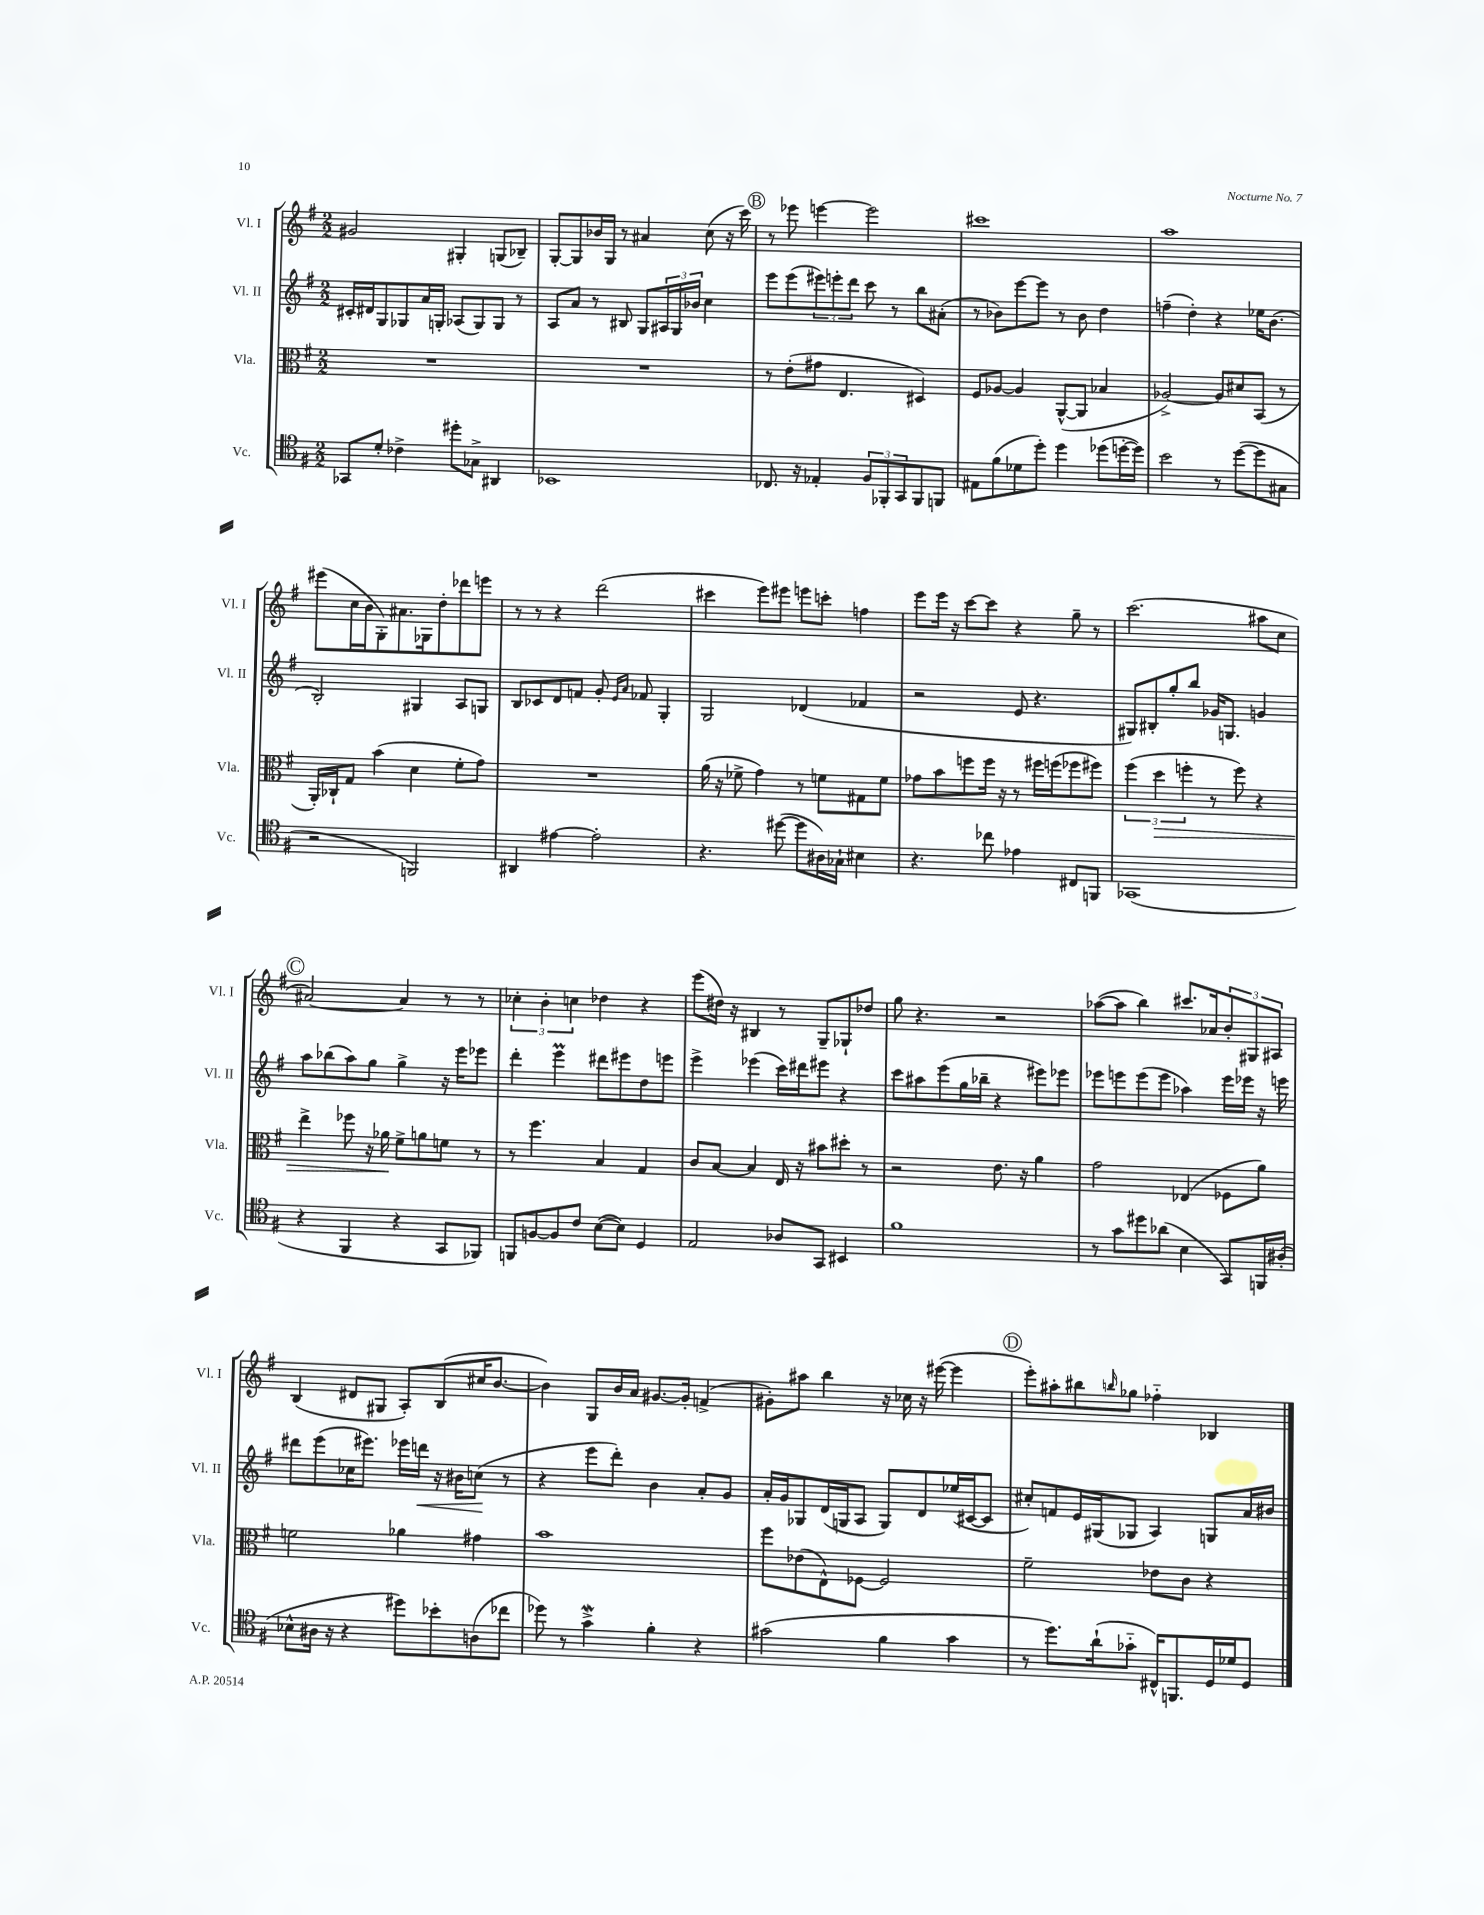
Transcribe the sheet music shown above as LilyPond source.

<<
\new StaffGroup <<
\new Staff = "s0" \with { instrumentName = "Vl. I" shortInstrumentName = "Vl. I" } {
    \clef treble \key g \major \numericTimeSignature \time 2/2
    gis'2 gis4-. g8( bes8--) |
    g8~-. g8 bes'16 g16 r8 ais'4 c''8( r16 c'''16) |
    \mark \markup { \circle "B" } r8 ees'''8 e'''4~ e'''2 |
    cis'''1 |
    a''1 |
    eis'''8( c''16 b'16 g8-.) ais'8. ges16 d''8-. des'''8 e'''8 |
    r8 r8 r4 d'''2( |
    cis'''4 e'''8) eis'''8 e'''8 c'''8-. f''4 |
    e'''8 e'''16 r16 c'''8~ c'''8 r4 g''8-- r8 |
    c'''2.( ais''8 c''8 |
    \mark \markup { \circle "C" } ais'2~) ais'4 r8 r8 |
    \tuplet 3/2 { ces''4-. b'4-. c''4 } des''4 r4 |
    e'''8( dis''16) r16 bis4 r8 g8-- ges8-! des''8 |
    g''8 r4. r2 |
    aes''8~( aes''8 b''4) cis'''8. aes'16 \tuplet 3/2 { b'8-. gis8 ais8 } |
    b4( dis'8 gis8 a8-.) b8( cis''16 b'8.~ |
    b'4) g8 b'16 a'16 gis'8.~ gis'16-. f'4->( |
    gis'8-.) ais''8 b''4 r16 ces''16 r16 eis'''16~( eis'''4 |
    \mark \markup { \circle "D" } e'''8-.) ais''8-. bis''8 \grace { b''16 } ges''8 fes''4-_ bes4 \bar "|." |
}
\new Staff = "s1" \with { instrumentName = "Vl. II" shortInstrumentName = "Vl. II" } {
    \clef treble \key g \major \numericTimeSignature \time 2/2
    cis'16-. dis'16 g8 ges8 a'16 g16-. aes8( g8) g8 r8 |
    a8 a'8 r8 bis8 g8 \tuplet 3/2 { ais16 g16 bes'16 } c''4 |
    \mark \markup { \circle "B" } e'''8 e'''8( \tuplet 3/2 { eis'''8) e'''8-. d'''8 } c'''8 r8 b''8 ais'8-.( |
    r8 bes'8) e'''8~ e'''8 r8 bes'8 d''4 |
    f''4--( d''4-.) r4 ees''16 b'8.( |
    b2-.) gis4 a8 g8 |
    b8 ces'8 d'8 f'8 g'8-. \grace { e'16 a'16 } fes'8 g4-. |
    g2 des'4( fes'4 |
    r2 e'8 r4. |
    gis8) bis8-. g''8-. b''8 ges'16 g8. g'4 |
    \mark \markup { \circle "C" } a''8 bes''8( a''8) g''8 g''4-> r16 e'''16 ees'''8 |
    d'''4-. e'''4\prall dis'''8 eis'''8 d''8 e'''8 |
    e'''4-> ees'''4( c'''16) dis'''16 eis'''8 r4 |
    c'''8 ais''8 e'''8( g''16 bes''16-- r4 eis'''8) ees'''8 |
    ees'''8 e'''8 e'''8( e'''8 aes''4) e'''16 ees'''16 r16 e'''16 |
    dis'''8 e'''8( ces''16 eis'''8.) ees'''16 d'''16\< r16 bis'16 c''8\!( r8 |
    r4 e'''8 d'''8-.) b'4 a'8-. g'8 |
    a'16-. g'16 ges8 d'16( g16 a8 g8) d'8 ees''16( cis'16~ cis'8 |
    \mark \markup { \circle "D" } cis''8-.) f'8 e'16 gis16( ges8 a4) g8 a'16 bis'16 \bar "|." |
}
\new Staff = "s2" \with { instrumentName = "Vla." shortInstrumentName = "Vla." } {
    \clef alto \key g \major \numericTimeSignature \time 2/2
    R1 |
    R1 |
    \mark \markup { \circle "B" } r8 e'8-.( gis'8 e4. dis4) |
    fis8 aes8~ aes4 a,8~-^( a,8 bes4 |
    aes2~->) aes8 dis'8 b,8( r8 |
    a,16-.) ces16-! g8 b'4( d'4 fis'8-. g'8) |
    R1 |
    a'16( r16 fes'8-> g'4) r8 f'8 gis8 f'8 |
    ges'8 b'8 f''8 f''16 r16 r8 fis''16 f''16( fes''8 fis''8) |
    \tuplet 3/2 { fis''4( d''4\> f''4-. } r8 f''8) r4 |
    \mark \markup { \circle "C" } e''4-> fes''8 r16 aes'16\! fis'8-> a'8 f'8 r8 |
    r8 fis''4. b4 g4 |
    c'8 b8~ b4 e16 r16 bis'8 dis''8-. r8 |
    r2 e'8. r16 a'4 |
    g'2 ees4( fes8 a'8) |
    f'2 aes'4 gis'4 |
    b'1 |
    fis''8 ees'8( e8-^) fes8~ fes2 |
    \mark \markup { \circle "D" } fis'2-- ees'8 c'8 r4 \bar "|." |
}
\new Staff = "s3" \with { instrumentName = "Vc." shortInstrumentName = "Vc." } {
    \clef tenor \key g \major \numericTimeSignature \time 2/2
    ges,8 d'8-. ces'4-> dis''8-. ges8-> ais,4 |
    bes,1 |
    \mark \markup { \circle "B" } ces8. r16 ees4-. \tuplet 3/2 { fis8 fes,8-. g,8 } fes,8 f,8 |
    eis8 fis'8( des'8 d''8-.) d''4 des''8( d''16~-. d''16) |
    b'2 r8 d''8~( d''8 gis8 |
    r2 f,2) |
    ais,4 eis'4~ eis'2-. |
    r4. dis''8~( dis''8 ais16) ges16-! bis4 |
    r4. ces''8 ees'4 cis8 f,8 |
    ges,1( |
    \mark \markup { \circle "C" } r4 fis,4 r4 g,8 fes,8) |
    f,8 f8~ f8 c'8 b8~( b8) d4 |
    e2 aes8 g,8 bis,4 |
    fis'1 |
    r8 g'8 dis''8 aes'8( b4 g,8) f,16 ais16-.( |
    bes8-^ ais16 r16 r4 dis''8) bes'8-. a8( ces''8 |
    des''8) r8 g'4->\mordent fis'4-. r4 |
    gis'2( fis'4 gis'4 |
    \mark \markup { \circle "D" } r8 d''8.) a'16-!( ges'8-_ cis16-^) f,8. d16 des'16 d8 \bar "|." |
}
>>
>>
\layout { \context { \Score \remove "Bar_number_engraver" } }
